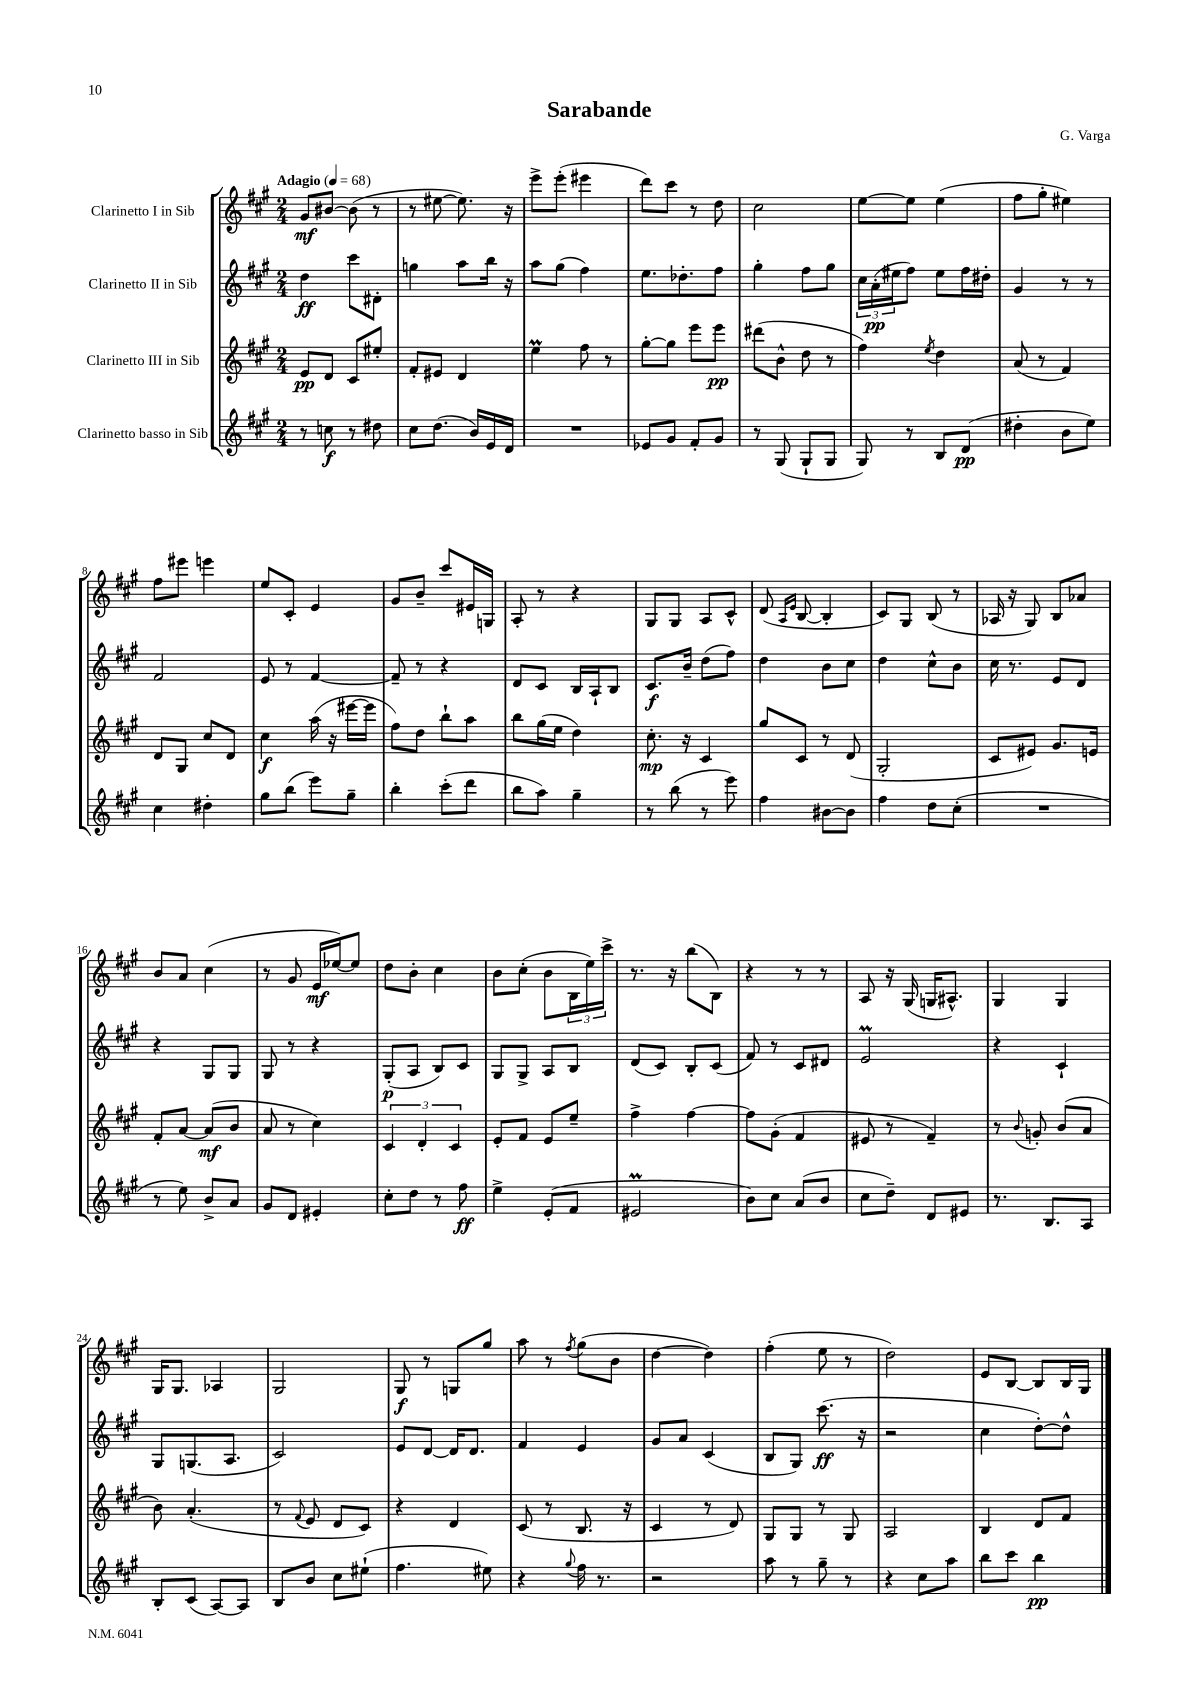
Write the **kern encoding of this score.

**kern	**dynam	**kern	**dynam	**kern	**dynam	**kern	**dynam
*part4	*part4	*part3	*part3	*part2	*part2	*part1	*part1
*staff4	*staff4	*staff3	*staff3	*staff2	*staff2	*staff1	*staff1
*I"Clarinetto basso in Sib	*	*I"Clarinetto III in Sib	*	*I"Clarinetto II in Sib	*	*I"Clarinetto I in Sib	*
*clefG2	*	*clefG2	*	*clefG2	*	*clefG2	*
*k[f#c#g#]	*	*k[f#c#g#]	*	*k[f#c#g#]	*	*k[f#c#g#]	*
*M2/4	*	*M2/4	*	*M2/4	*	*M2/4	*
*MM68	*	*MM68	*	*MM68	*	*MM68	*
=1	=1	=1	=1	=1	=1	=1	=1
!	!	!	!	!	!	!LO:TX:a:B:t=Adagio	!
8r	.	8e/L	pp	4dd\	ff	8g#/L	mf
8ccn\	f	8d/J	.	.	.	[8b#X/J	.
8r	.	8c#/L	.	8ccc#\L	.	(8b#\]	.
8dd#X\	.	8ee#X'/J	.	8d#X'\J	.	8r	.
=2	=2	=2	=2	=2	=2	=2	=2
8cc#\L	.	8f#'/L	.	4ggn\	.	8r	.
(8.dd\J	.	8e#X/J	.	.	.	[8ee#X\	.
.	.	4d/	.	8aa\L	.	8.ee#\])	.
16b/LL)	.	.	.	.	.	.	.
16e/	.	.	.	16bb\Jk	.	.	.
16d/JJ	.	.	.	16r	.	16r	.
=3	=3	=3	=3	=3	=3	=3	=3
2r	.	4eeM\	.	8aa\L	.	8eee^\L	.
.	.	.	.	(8gg#\J	.	(8eee'\J	.
.	.	8ff#\	.	4ff#\)	.	4eee#X\	.
.	.	8r	.	.	.	.	.
=4	=4	=4	=4	=4	=4	=4	=4
8e-X/L	.	[8gg#'\L	.	8.ee\L	.	8ddd\L)	.
8g#/J	.	8gg#\J]	.	.	.	8ccc#\J	.
.	.	.	.	8.dd-X'\	.	.	.
8f#'/L	.	8eee\L	.	.	.	8r	.
8g#/J	.	8eee\J	pp	8ff#\J	.	8dd\	.
=5	=5	=5	=5	=5	=5	=5	=5
8r	.	(8ddd#X\L	.	4gg#'\	.	2cc#\	.
(8G#/	.	8b^^\J	.	.	.	.	.
8G#`/L	.	8dd\	.	8ff#\L	.	.	.
8G#/J	.	8r	.	8gg#\J	.	.	.
=6	=6	=6	=6	=6	=6	=6	=6
8G#/)	.	4ff#\)	.	24cc#\LL	.	[8ee\L	.
.	.	.	.	(24a'\	pp	.	.
.	.	.	.	24ee#X\J	.	.	.
8r	.	.	.	8ff#\J)	.	8ee\J]	.
.	.	8qee/	.	.	.	.	.
8B/L	.	4dd\	.	8ee#\L	.	(4ee\	.
(8d/J	pp	.	.	16ff#\L	.	.	.
.	.	.	.	16dd#X'\JJ	.	.	.
=7	=7	=7	=7	=7	=7	=7	=7
4dd#X'\	.	(8a/	.	4g#/	.	8ff#\L	.
.	.	8r	.	.	.	8gg#'\J	.
8b\L	.	4f#/)	.	8r	.	4ee#X\)	.
8ee\J)	.	.	.	8r	.	.	.
!!LO:LB:g=z
=8	=8	=8	=8	=8	=8	=8	=8
4cc#\	.	8d/L	.	2f#/	.	8ff#\L	.
.	.	8G#/J	.	.	.	8eee#X\J	.
4dd#X'\	.	8cc#/L	.	.	.	4eeen\	.
.	.	8d/J	.	.	.	.	.
=9	=9	=9	=9	=9	=9	=9	=9
8gg#\L	.	4cc#\	f	8e/	.	8ee/L	.
(8bb\J	.	.	.	8r	.	8c#'/J	.
8eee\L)	.	(16aa\	.	[4f#/	.	4e/	.
.	.	16r	.	.	.	.	.
8gg#~\J	.	[16eee#X\LL	.	.	.	.	.
.	.	16eee#\JJ]	.	.	.	.	.
=10	=10	=10	=10	=10	=10	=10	=10
4bb'\	.	8ff#\L)	.	8f#~/]	.	8g#/L	.
.	.	8dd\J	.	8r	.	8b~/J	.
(8ccc#'\L	.	8bb`\L	.	4r	.	8ccc#/L	.
8ddd\J	.	8aa\J	.	.	.	16e#X/L	.
.	.	.	.	.	.	16Gn/JJ	.
=11	=11	=11	=11	=11	=11	=11	=11
8bb\L	.	8bb\L	.	8d/L	.	8A'/	.
8aa\J)	.	(16gg#\L	.	8c#/J	.	8r	.
.	.	16ee\JJ	.	.	.	.	.
4gg#~\	.	4dd\)	.	16B/LL	.	4r	.
.	.	.	.	16A`/J	.	.	.
.	.	.	.	8B/J	.	.	.
=12	=12	=12	=12	=12	=12	=12	=12
8r	.	8.cc#'\	mp	8.c#/L	f	8G#/L	.
(8bb\	.	.	.	.	.	8G#/J	.
.	.	16r	.	16b~/Jk	.	.	.
8r	.	4c#/	.	(8dd\L	.	8A/L	.
8eee\)	.	.	.	8ff#\J)	.	8c#^^/J	.
=13	=13	=13	=13	=13	=13	=13	=13
4ff#\	.	8gg#/L	.	4dd\	.	(8d/	.
.	.	.	.	.	.	16qqA/LL	.
.	.	.	.	.	.	16qqe/JJ	.
.	.	8c#/J	.	.	.	[8B/	.
[8b#X\L	.	8r	.	8b\L	.	4B'/]	.
8b#\J]	.	(8d/	.	8cc#\J	.	.	.
=14	=14	=14	=14	=14	=14	=14	=14
4ff#\	.	2G#'/	.	4dd\	.	8c#/L)	.
.	.	.	.	.	.	8G#/J	.
8dd\L	.	.	.	8cc#^^\L	.	(8B/	.
(8cc#'\J	.	.	.	8b\J	.	8r	.
=15	=15	=15	=15	=15	=15	=15	=15
2r	.	8c#/L	.	16cc#\	.	16A-X/	.
.	.	.	.	8.r	.	16r	.
.	.	8e#X/J)	.	.	.	8G#/)	.
.	.	8.g#/L	.	8e/L	.	8B/L	.
.	.	.	.	8d/J	.	8a-X/J	.
.	.	16en/Jk	.	.	.	.	.
!!LO:LB:g=z
=16	=16	=16	=16	=16	=16	=16	=16
8r	.	8f#'/L	.	4r	.	8b/L	.
8ee\)	.	[8a/J	.	.	.	8a/J	.
8b^/L	.	(8a/L]	mf	8G#/L	.	(4cc#\	.
8a/J	.	8b/J	.	8G#/J	.	.	.
=17	=17	=17	=17	=17	=17	=17	=17
8g#/L	.	8a/	.	8G#/	.	8r	.
8d/J	.	8r	.	8r	.	8g#/	.
4e#X'/	.	4cc#\)	.	4r	.	16e/LL	mf
.	.	.	.	.	.	[16ee-X/J)	.
.	.	.	.	.	.	8ee-/J]	.
=18	=18	=18	=18	=18	=18	=18	=18
8cc#'\L	.	6c#/	.	(8G#'/L	p	8dd\L	.
8dd\J	.	.	.	8A/J	.	8b'\J	.
.	.	6d'/	.	.	.	.	.
8r	.	.	.	8B/L)	.	4cc#\	.
.	.	6c#/	.	.	.	.	.
8ff#\	ff	.	.	8c#/J	.	.	.
=19	=19	=19	=19	=19	=19	=19	=19
4ee^\	.	8e'/L	.	8G#/L	.	8b\L	.
.	.	8f#/J	.	8G#^/J	.	(8cc#'\J	.
(8e'/L	.	8e/L	.	8A/L	.	8b\L	.
8f#/J	.	8ee~/J	.	8B/J	.	24B\L	.
.	.	.	.	.	.	24ee\)	.
.	.	.	.	.	.	24ccc#^\JJ	.
=20	=20	=20	=20	=20	=20	=20	=20
2e#Xm/	.	4ff#^\	.	(8d/L	.	8.r	.
.	.	.	.	8c#/J)	.	.	.
.	.	.	.	.	.	16r	.
.	.	[4ff#\	.	8B'/L	.	(8bb\L	.
.	.	.	.	(8c#/J	.	8B\J)	.
=21	=21	=21	=21	=21	=21	=21	=21
8b\L)	.	8ff#\L]	.	8f#/)	.	4r	.
8cc#\J	.	(8g#'\J	.	8r	.	.	.
(8a/L	.	4f#/	.	8c#/L	.	8r	.
8b/J	.	.	.	8d#X/J	.	8r	.
=22	=22	=22	=22	=22	=22	=22	=22
8cc#\L	.	8e#X/	.	2eM/	.	8A/	.
8dd~\J)	.	8r	.	.	.	16r	.
.	.	.	.	.	.	(16G#/	.
8d/L	.	4f#~/)	.	.	.	16Gn/KL	.
.	.	.	.	.	.	8.A#X^^/J)	.
8e#X/J	.	.	.	.	.	.	.
=23	=23	=23	=23	=23	=23	=23	=23
8.r	.	8r	.	4r	.	4G#/	.
.	.	8qqb/	.	.	.	.	.
.	.	8gn'/	.	.	.	.	.
8.B/L	.	.	.	.	.	.	.
.	.	(8b/L	.	4c#`/	.	4G#/	.
8A/J	.	8a/J	.	.	.	.	.
!!LO:LB:g=z
=24	=24	=24	=24	=24	=24	=24	=24
8B'/L	.	8b\)	.	8G#/L	.	16G#/KL	.
.	.	.	.	.	.	8.G#/J	.
(8c#/J	.	(4.a'/	.	(8.Gn/	.	.	.
[8A/L)	.	.	.	.	.	4A-X/	.
.	.	.	.	8.A/J	.	.	.
8A/J]	.	.	.	.	.	.	.
=25	=25	=25	=25	=25	=25	=25	=25
8B/L	.	8r	.	2c#/)	.	2G#/	.
.	.	8qqf#/	.	.	.	.	.
8b/J	.	8e/	.	.	.	.	.
8cc#\L	.	8d/L	.	.	.	.	.
(8ee#X`\J	.	8c#/J)	.	.	.	.	.
=26	=26	=26	=26	=26	=26	=26	=26
4.ff#\	.	4r	.	8e/L	.	8G#/	f
.	.	.	.	[8d/J	.	8r	.
.	.	4d/	.	16d/KL]	.	8Gn/L	.
.	.	.	.	8.d/J	.	.	.
8ee#X\)	.	.	.	.	.	8gg#/J	.
=27	=27	=27	=27	=27	=27	=27	=27
4r	.	(8c#/	.	4f#/	.	8aa\	.
.	.	8r	.	.	.	8r	.
8qqgg#/	.	.	.	.	.	8qff#/	.
16ff#\	.	8.B/	.	4e/	.	(8gg#\L	.
8.r	.	.	.	.	.	.	.
.	.	.	.	.	.	8b\J	.
.	.	16r	.	.	.	.	.
=28	=28	=28	=28	=28	=28	=28	=28
2r	.	4c#/	.	8g#/L	.	[4dd\	.
.	.	.	.	8a/J	.	.	.
.	.	8r	.	(4c#/	.	4dd\])	.
.	.	8d/)	.	.	.	.	.
=29	=29	=29	=29	=29	=29	=29	=29
8aa\	.	8G#/L	.	8B/L	.	(4ff#'\	.
8r	.	8G#/J	.	8G#/J)	.	.	.
8gg#~\	.	8r	.	(8.ccc#\	ff	8ee\	.
8r	.	8G#/	.	.	.	8r	.
.	.	.	.	16r	.	.	.
=30	=30	=30	=30	=30	=30	=30	=30
4r	.	2A/	.	2r	.	2dd\)	.
8cc#\L	.	.	.	.	.	.	.
8aa\J	.	.	.	.	.	.	.
=31	=31	=31	=31	=31	=31	=31	=31
8bb\L	.	4B/	.	4cc#\	.	8e/L	.
8ccc#\J	.	.	.	.	.	[8B/J	.
4bb\	pp	8d/L	.	[8dd'\L)	.	8B/L]	.
.	.	8f#/J	.	8dd^^\J]	.	16B/L	.
.	.	.	.	.	.	16G#/JJ	.
==	==	==	==	==	==	==	==
*-	*-	*-	*-	*-	*-	*-	*-
